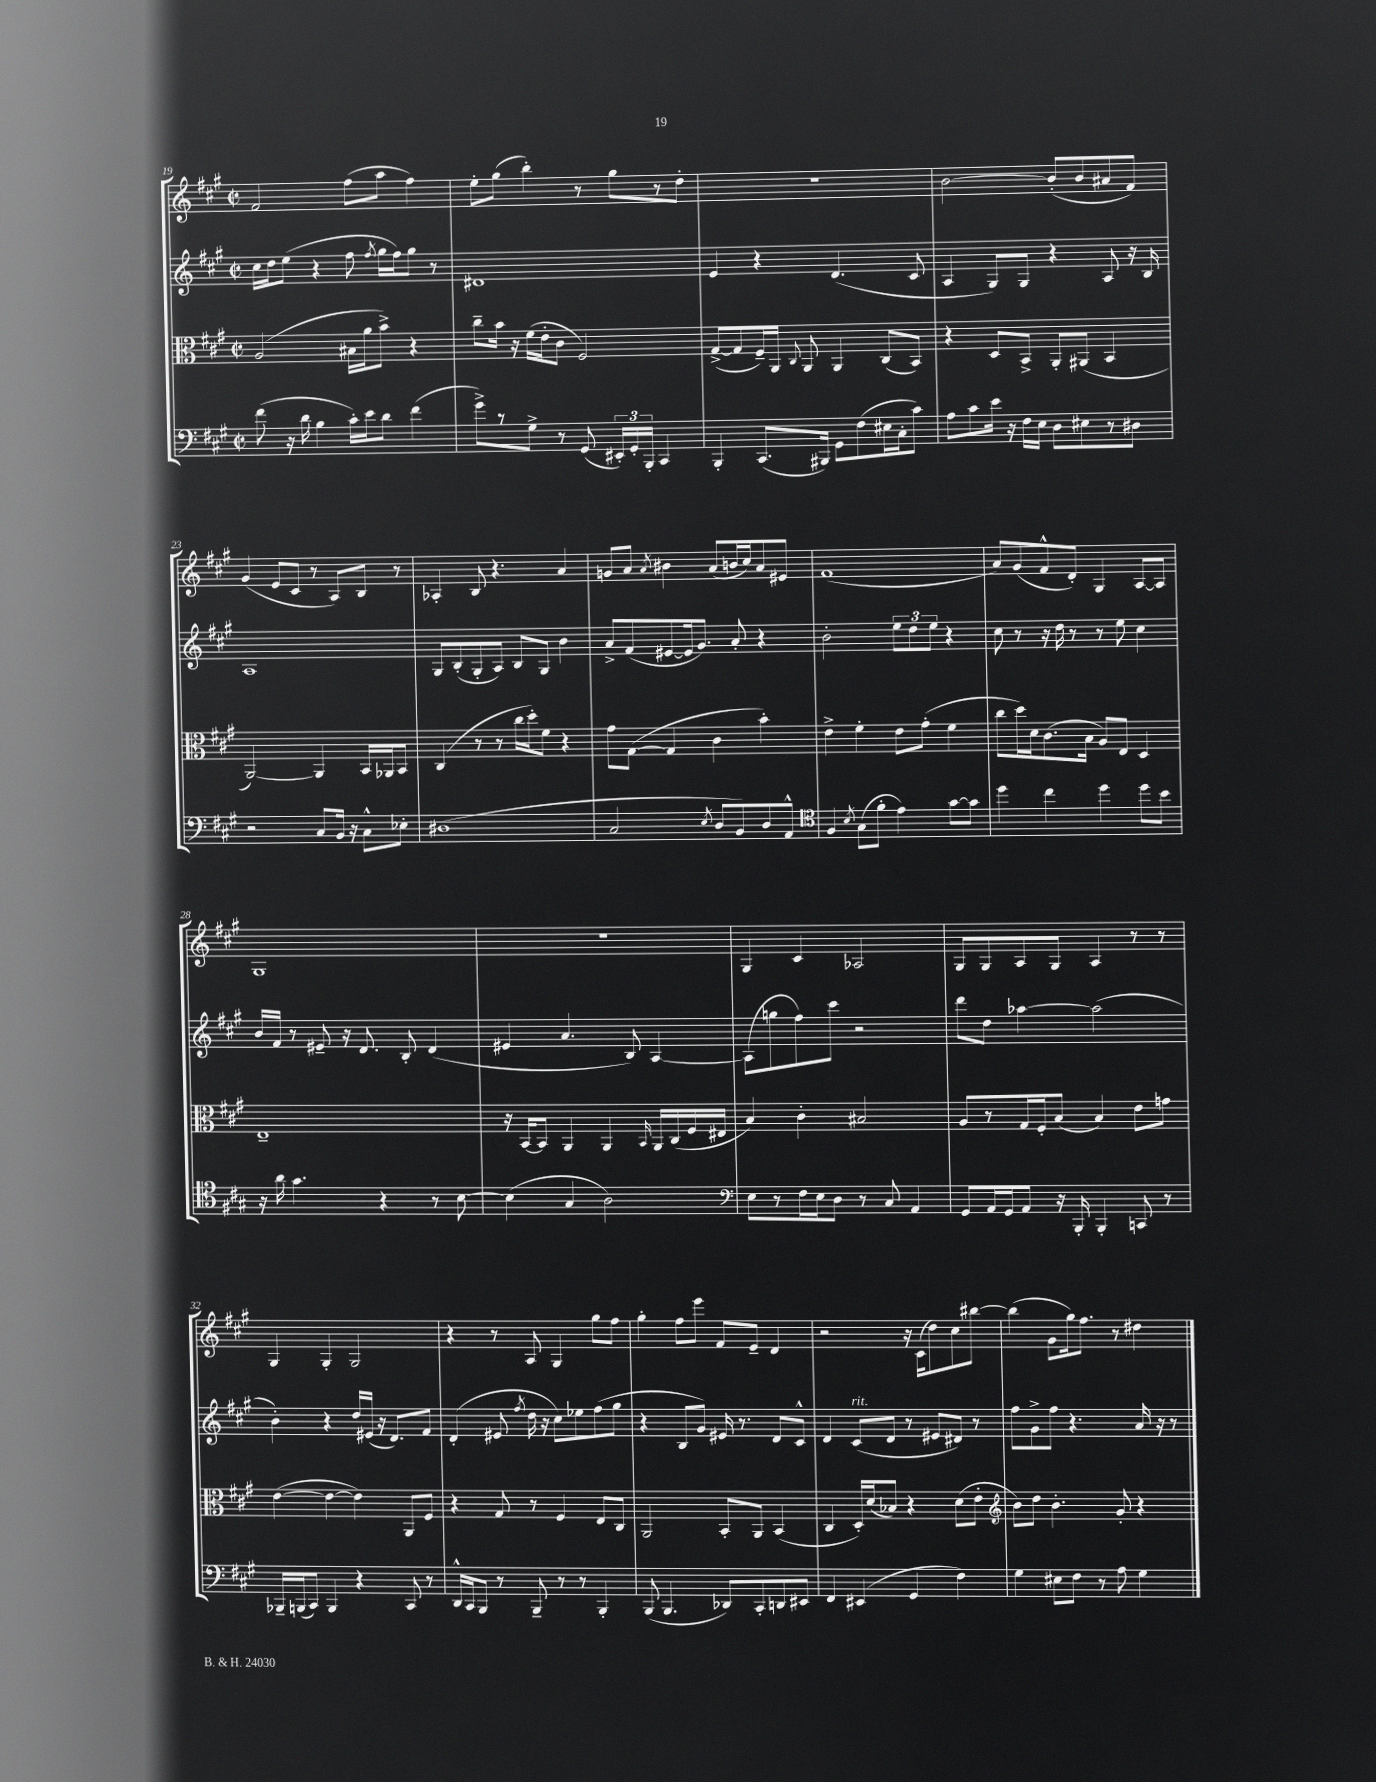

**kern	**kern	**kern	**kern
*staff4	*staff3	*staff2	*staff1
*clefF4	*clefC3	*clefG2	*clefG2
*k[f#c#g#]	*k[f#c#g#]	*k[f#c#g#]	*k[f#c#g#]
*M2/2	*M2/2	*M2/2	*M2/2
*met(c|)	*met(c|)	*met(c|)	*met(c|)
(8f#\	(2A/	16cc#\LL	2f#/
.	.	16dd\J	.
16r	.	(8ee\J	.
16d\	.	.	.
4B\	.	4r	.
16c#'\LL)	16B#\LL	8ff#\	(8ff#\L
16e\J	16a\J	.	.
.	.	8qff#/	.
8d\J	8b^\J)	16gg#\LL	8aa\J
.	.	16ff#\J)	.
(4f#\	4r	8gg#\J	4ff#\)
.	.	8r	.
=	=	=	=
8g#^\L)	8cc#~\L	1d#	8ee'\L
8r	16b\Jk	.	(8gg#\J
.	16r	.	.
8G#^\J	(16f#\LL	.	4bb'\)
.	16e'\J	.	.
8r	8c#\J	.	.
(8GG#/	2F#/)	.	8r
24EE#'/LL)	.	.	8gg#\L
24GG#'/	.	.	.
24BBB'/JJ	.	.	.
4CC#/	.	.	8r
.	.	.	8dd'\J
=	=	=	=
4BBB'/	([8G#^/L	4e/	1r
.	8G#/]	.	.
(8.CC#/L	16F#~/L)	4r	.
.	16AA/JJ	.	.
.	8qqC#/	.	.
.	8AA/	.	.
16BBB#/Jk)	.	.	.
8GG#\L	4AA/	(4.d/	.
(8F#\	.	.	.
16E#\L	(8C#/L	.	.
16C#'\J	.	.	.
8c#\J)	8BB/J)	8c#/	.
=	=	=	=
8A\L	4r	4A/	[2b\
8c#\	.	.	.
16e\Jk	8D/L	8G#/L)	.
16r	.	.	.
16F#\LL	8BB^/J	8G#/J	.
16E\JJ	.	.	.
8D\L	8AA'/L	4r	(8b'/]L
8E#\	(8AA#/J	.	8b/
8r	4BB/	8A/	8a#/
8D#\J	.	16r	8f#/J)
.	.	16B/	.
=	=	=	=
2r	[2AA/)	1A	(4g#/
.	.	.	8e/L
.	.	.	8c#/J
8C#/L	4AA/]	.	8r
16BB/Jk	.	.	8A/L)
16r	.	.	.
8C#^^\L	16BB/LL	.	8B/J
.	16AA-/J	.	.
8E-'\J	8BB/J	.	8r
=	=	=	=
(1D#	(4C#/	8G#/L	4A-'/
.	.	(8B'/	.
.	8r	8G#'/	8B/
.	8r	8A/J)	4.r
.	16cc#\LL	8B/L	.
.	16dd'\J)	.	.
.	8f#\J	8G#/J	.
.	4r	4b\	4a/
=	=	=	=
2C#/	8g#\L	8a^/L	8g/L
.	([8G#\J	(8f#/	8a/J
.	.	.	8qa/
.	4G#/]	[8e#/	4b#\
.	.	16e#/]k	.
.	.	8.g#/J)	.
8qE/	.	.	.
8D/L	4c#\	.	(8a/L
8BB/)	.	8a'/	16b/L
.	.	.	16cc#/J)
8D/	4b'\)	4r	8a/
8AA^^/J	.	.	8e#/J
=	=	=	=
*clefC4	*	*	*
4F#/	4e^\	2b'\	(1f#
8qB/	.	.	.
(8G#\L	4f#'\	.	.
8f#'\J	.	.	.
4e\)	8e\L	12ee\L	.
.	.	12dd\	.
.	(8g#'\J	.	.
.	.	12ee\J	.
[8g#\L	4f#\	4r	.
8g#\]J	.	.	.
=	=	=	=
4dd\	8cc#\L	8cc#\	8a/L)
.	16dd\L)	8r	(8g#/
.	16d\J	.	.
4cc#\	(8.c#\	16r	8f#^^/
.	.	16dd\	.
.	.	8r	8d'/J)
.	16B\Jk	.	.
4dd\	8A/L)	8r	4G#/
.	8E/J	8ee\	.
8dd\L	4D/	4cc#\	[8A/L
8b\J	.	.	8A/]J
=	=	=	=
16r	1E~	16b/LL	1G#
16a\	.	16f#/JJ	.
4.g#\	.	8r	.
.	.	8e#~/	.
.	.	16r	.
.	.	8.d/	.
4r	.	.	.
.	.	8B'/	.
8r	.	(4d/	.
[8B\	.	.	.
=	=	=	=
(4B\]	16r	4e#/	1r
.	[16BB/LK	.	.
.	8BB/]J	.	.
4G#/	4AA/	4.a/	.
2A\)	4AA/	.	.
.	.	8B/)	.
.	16qqBB/	.	.
.	16AA/LL	[4A/	.
.	(16C#/	.	.
.	16F#/	.	.
.	16E#/JJ	.	.
=	=	=	=
*clefF4	*	*	*
8E\L	4B/)	(8A\]L	4G#/
8r	.	8gg\	.
16F#\L	4c#'\	8ff#\)	4c#/
16E\J	.	.	.
8D\J	.	8ccc#\J	.
8r	2B#/	2r	2A-/
8C#/	.	.	.
4AA/	.	.	.
=	=	=	=
8GG#/L	8A/L	8ddd\L	8G#/L
16AA/L	8r	8dd\J	8G#/
16GG#/J	.	.	.
8AA/J	16G#/L	[4aa-\	8A/
.	16F#'/J	.	.
16r	(8B/J	.	8G#/J
16BBB'/	.	.	.
4BBB'/	4B/)	(2aa-\]	4A/
8CC/	8e\L	.	8r
8r	8g\J	.	8r
=	=	=	=
16BBB-~/LL	([4e\	4b'\)	4G#/
(16BBB/J	.	.	.
8CC#/J)	.	.	.
4BBB/	4e\_	4r	4G#'/
4r	4e\])	16dd/LL	2G#/
.	.	(16e#/JJ	.
.	.	16r	.
.	.	8.d/L)	.
8CC#/	8AA/L	.	.
8r	8F#/J	8f#/J	.
=	=	=	=
16DD^^/LL	4r	(4d'/	4r
16CC#/J	.	.	.
8BBB/J	.	.	.
8r	8G#/	8e#/	8r
.	.	8qff#/	.
8BBB~/	8r	16dd\	8A/
.	.	16r	.
8r	4F#/	8cc#\L)	4G#/
8r	.	8ee-\	.
4BBB'/	8E/L	(8ff#\	8gg#\L
.	8C#/J	8gg#\J	8ff#\J
=	=	=	=
(8BBB/	2AA/	4r	4gg#'\
4.BBB/	.	.	.
.	.	8B/L	8ff#\L
.	.	8g#/J)	8eee\J
8DD-/L)	8BB'/L	16e#/	8f#/L
.	.	8.r	.
8CC#'/	8AA/J	.	8e~/J
8DD/	(4BB/	8d/L	4d/
8EE#/J	.	8c#^^/J	.
=	=	=	=
4FF#/	4C#/	4d/	2r
(4EE#/	16D'/LL)	(8c#/L	.
.	(16d/J	.	.
.	8B-/J)	8d/J	.
4GG#/	4r	8r	16r
.	.	.	(16c#\LK
.	.	8e#/L	8dd\)
4F#\)	(8d\L	8d#/J)	8cc#\
.	8e'\J	8r	[8bb#\J
=	=	=	=
*	*clefG2	*	*
4G#\	8b\L)	8ff#\L	(4bb#\]
.	8dd\J	8g#^\	.
8E#\L	4.b'\	8ff#\J	8g#\L
8F#\J	.	4.r	16gg#\k)
.	.	.	8.ff#\J
8r	.	.	.
8A\	8g#'/	.	8r
4G#\	4r	16a/	4dd#\
.	.	16r	.
.	.	8r	.
==	==	==	==
*-	*-	*-	*-
